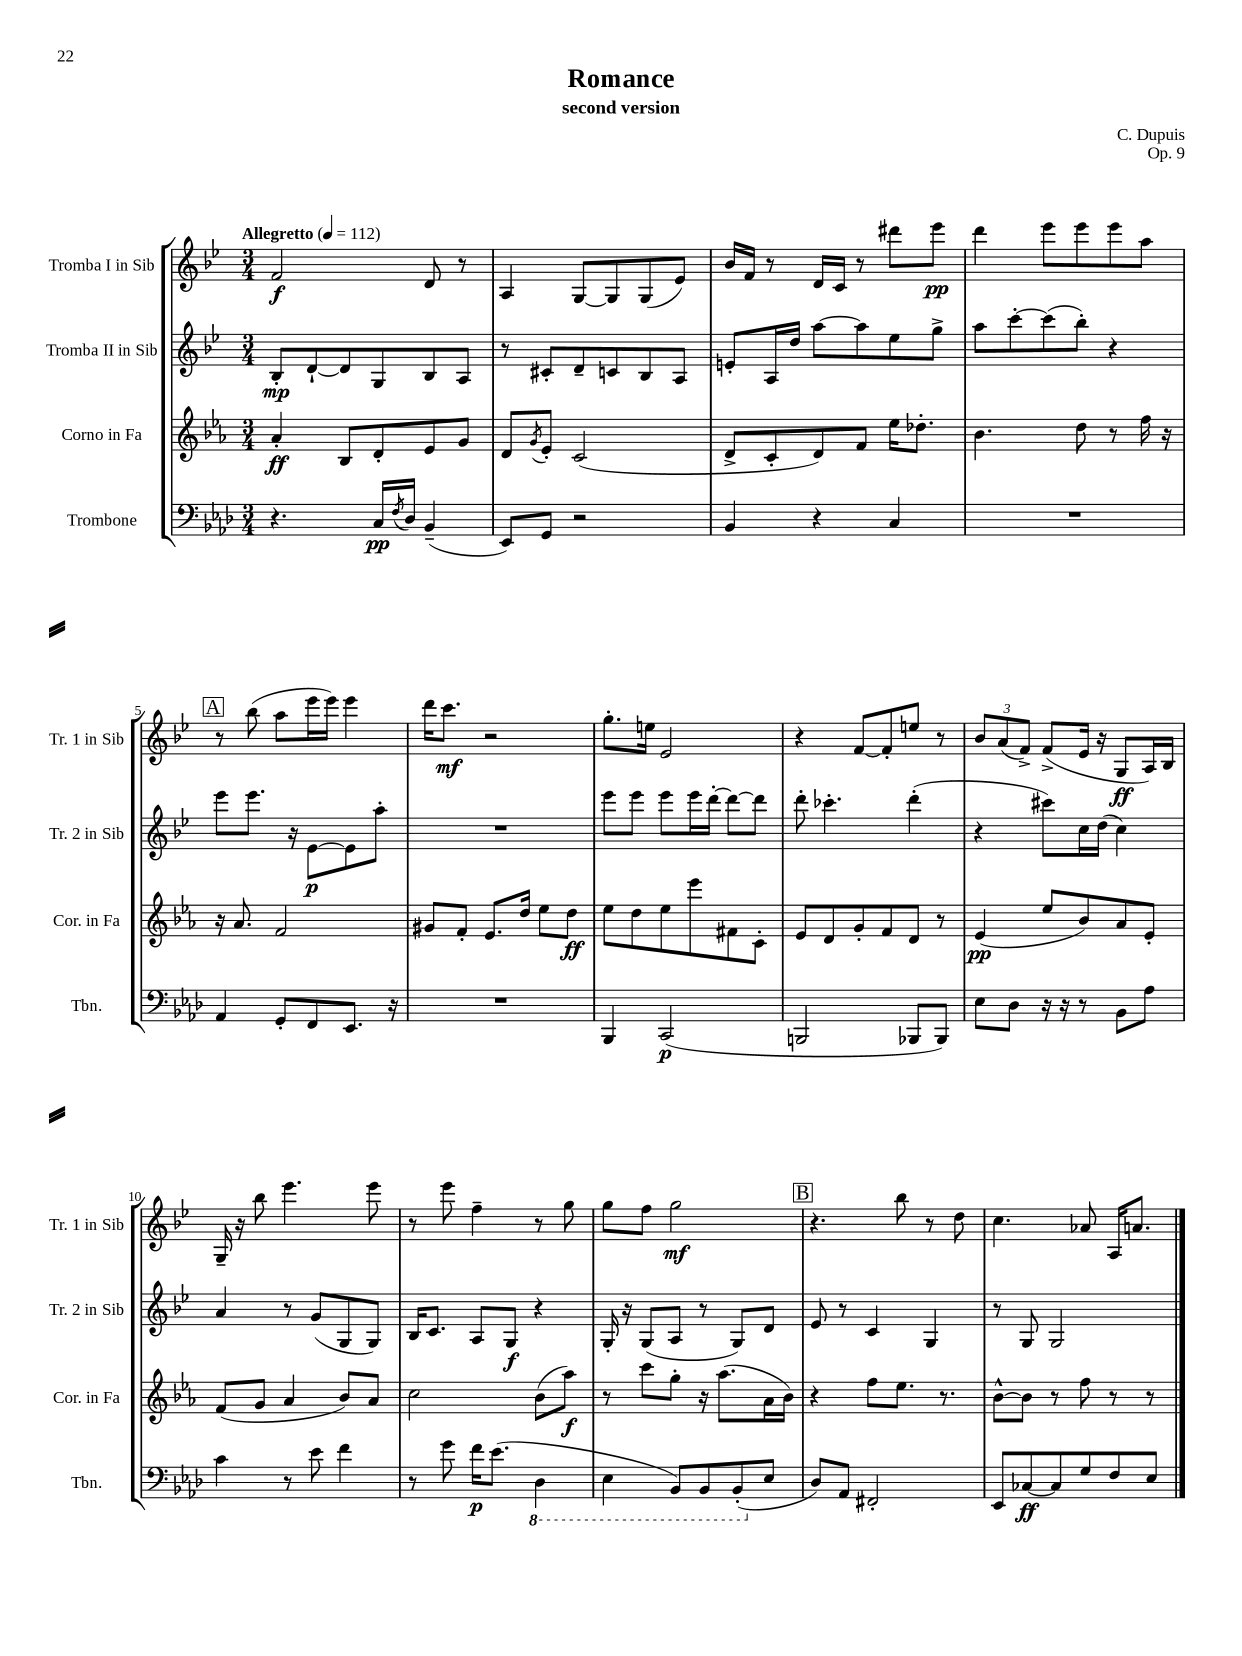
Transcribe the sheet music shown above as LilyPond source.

\header { title = "Romance" composer = "C. Dupuis" subtitle = "second version" opus = "Op. 9" }
<<
\new StaffGroup <<
\new Staff = "s0" \with { instrumentName = "Tromba I in Sib" shortInstrumentName = "Tr. 1 in Sib" } {
    \clef treble \key bes \major \numericTimeSignature \time 3/4 \tempo "Allegretto" 4 = 112
    f'2\f d'8 r8 |
    a4 g8~ g8 g8( ees'8) |
    bes'16 f'16 r8 d'16 c'16 r8 dis'''8 ees'''8\pp |
    d'''4 ees'''8 ees'''8 ees'''8 a''8 |
    \mark \markup { \box "A" } r8 bes''8( a''8 ees'''16 ees'''16) ees'''4 |
    d'''16 c'''8.\mf r2 |
    g''8.-. e''16 ees'2 |
    r4 f'8~ f'8-. e''8 r8 |
    \tuplet 3/2 { bes'8 a'8( f'8->) } f'8->( ees'16 r16 g8\ff a16) bes16 |
    g16-- r16 bes''8 ees'''4. ees'''8 |
    r8 ees'''8 f''4-- r8 g''8 |
    g''8 f''8 g''2\mf |
    \mark \markup { \box "B" } r4. bes''8 r8 d''8 |
    c''4. aes'8 a16 a'8. \bar "|." |
}
\new Staff = "s1" \with { instrumentName = "Tromba II in Sib" shortInstrumentName = "Tr. 2 in Sib" } {
    \clef treble \key bes \major \numericTimeSignature \time 3/4
    bes8-.\mp d'8~-! d'8 g8 bes8 a8 |
    r8 cis'8-. d'8-- c'8 bes8 a8 |
    e'8-. a16 d''16 a''8~ a''8 ees''8 g''8-> |
    a''8 c'''8~-. c'''8( bes''8-.) r4 |
    \mark \markup { \box "A" } ees'''8 ees'''8. r16 ees'8~\p ees'8 a''8-. |
    R2. |
    ees'''8 ees'''8 ees'''8 ees'''16 d'''16~-. d'''8~ d'''8 |
    d'''8-. ces'''4.-. d'''4-.( |
    r4 cis'''8) c''16 d''16( c''4) |
    a'4 r8 g'8( g8 g8) |
    bes16 c'8. a8 g8\f r4 |
    g16-. r16 g8( a8 r8 g8) d'8 |
    \mark \markup { \box "B" } ees'8 r8 c'4 g4 |
    r8 g8 g2 \bar "|." |
}
\new Staff = "s2" \with { instrumentName = "Corno in Fa" shortInstrumentName = "Cor. in Fa" } {
    \clef treble \key ees \major \numericTimeSignature \time 3/4
    aes'4-.\ff bes8 d'8-. ees'8 g'8 |
    d'8 \acciaccatura { g'8 } ees'8-. c'2( |
    d'8-> c'8-. d'8) f'8 ees''16 des''8.-. |
    bes'4. d''8 r8 f''16 r16 |
    \mark \markup { \box "A" } r16 aes'8. f'2 |
    gis'8 f'8-. ees'8. d''16 ees''8 d''8\ff |
    ees''8 d''8 ees''8 ees'''8 fis'8 c'8-. |
    ees'8 d'8 g'8-. f'8 d'8 r8 |
    ees'4\pp( ees''8 bes'8) aes'8 ees'8-. |
    f'8( g'8 aes'4 bes'8) aes'8 |
    c''2 bes'8( aes''8\f) |
    r8 c'''8 g''8-. r16 aes''8.( aes'16 bes'16) |
    \mark \markup { \box "B" } r4 f''8 ees''8. r8. |
    bes'8~-^ bes'8 r8 f''8 r8 r8 \bar "|." |
}
\new Staff = "s3" \with { instrumentName = "Trombone" shortInstrumentName = "Tbn." } {
    \clef bass \key aes \major \numericTimeSignature \time 3/4
    r4. c16\pp \acciaccatura { f8 } des16 bes,4--( |
    ees,8) g,8 r2 |
    bes,4 r4 c4 |
    R2. |
    \mark \markup { \box "A" } aes,4 g,8-. f,8 ees,8. r16 |
    R2. |
    bes,,4 c,2\p( |
    b,,2 bes,,8 bes,,8) |
    ees8 des8 r16 r16 r8 bes,8 aes8 |
    c'4 r8 ees'8 f'4 |
    r8 g'8 f'16\p ees'8.( \ottava #-1 des,4 |
    ees,4 bes,,8) bes,,8 bes,,8-.( \ottava #0 ees8 |
    \mark \markup { \box "B" } des8) aes,8 fis,2-. |
    ees,8 ces8~\ff ces8 g8 f8 ees8 \bar "|." |
}
>>
>>
